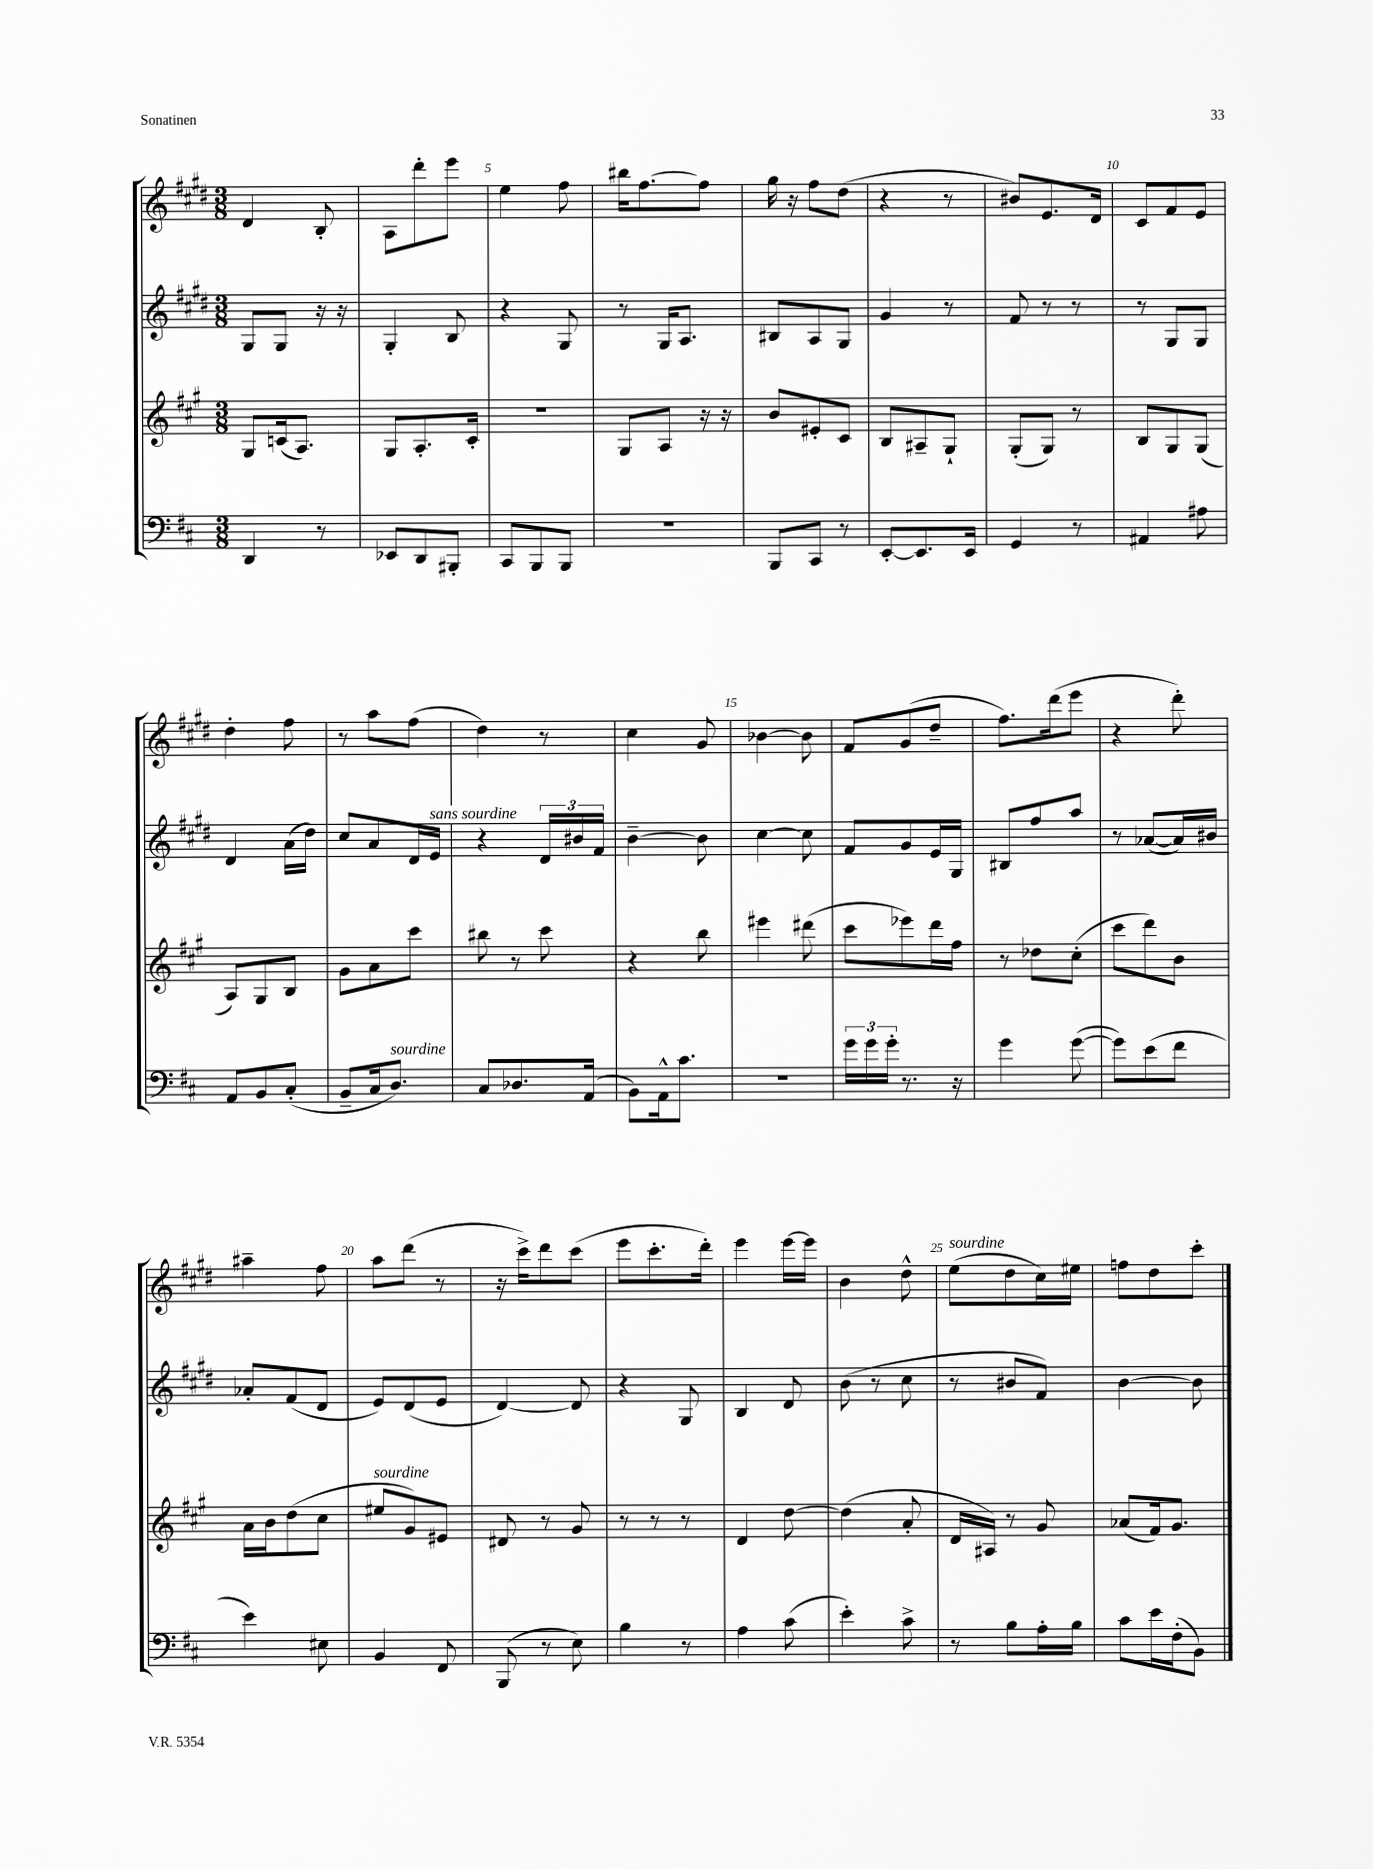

**kern	**kern	**kern	**kern
*staff4	*staff3	*staff2	*staff1
*clefF4	*clefG2	*clefG2	*clefG2
*k[f#c#]	*k[f#c#g#]	*k[f#c#g#d#]	*k[f#c#g#d#]
*M3/8	*M3/8	*M3/8	*M3/8
4DD	8G#	8G#	4d#
.	(16c	8G#	.
.	8.A)	.	.
8r	.	16r	8B'
.	.	16r	.
=	=	=	=
8EE-	8G#	4G#'	8A
8DD	8.A'	.	8ddd#'
8BBB#'	.	8B	8eee
.	16c#'	.	.
=	=	=	=
8CC#	4.r	4r	4ee
8BBB	.	.	.
8BBB	.	8G#	8ff#
=	=	=	=
4.r	8G#	8r	16bb#
.	.	.	[8.ff#
.	8A	16G#	.
.	.	8.A	.
.	16r	.	8ff#]
.	16r	.	.
=	=	=	=
8BBB	8b	8B#	16gg#
.	.	.	16r
8CC#	8e#'	8A	8ff#
8r	8c#	8G#	(8dd#
=	=	=	=
[8EE'	8B	4g#	4r
8.EE]	8A#~	.	.
.	8G#`	8r	8r
16EE	.	.	.
=	=	=	=
4GG	(8G#'	8f#	8b#)
.	8G#)	8r	8.e
8r	8r	8r	.
.	.	.	16d#
=	=	=	=
4AA#	8B	8r	8c#
.	8G#	8G#	8f#
8A#	(8G#	8G#	8e
=	=	=	=
8AA	8A)	4d#	4dd#'
8BB	8G#	.	.
(8C#'	8B	(16a	8ff#
.	.	16dd#)	.
=	=	=	=
8BB~	8g#	8cc#	8r
16C#	8a	8a	8aa
8.D)	.	.	.
.	8ccc#	16d#	(8ff#
.	.	16e	.
=	=	=	=
8C#	8bb#	4r	4dd#)
8.D-	8r	.	.
.	8ccc#	24d#	8r
.	.	24b#	.
(16AA	.	.	.
.	.	24f#	.
=	=	=	=
8BB)	4r	[4b~	4cc#
16AA^^	.	.	.
8.c#	.	.	.
.	8bb	8b]	8g#
=	=	=	=
4.r	4eee#	[4cc#	[4b-
.	(8ddd#	8cc#]	8b-]
=	=	=	=
24g	8ccc#	8f#	8f#
24g	.	.	.
24g'	.	.	.
8.r	8eee-)	8g#	(8g#
.	16ddd	16e	8dd#~
16r	16ff#	16G#	.
=	=	=	=
4g	8r	8B#	8.ff#)
.	8dd-	8ff#	.
.	.	.	(16ddd#
([8g	(8cc#'	8aa	8eee
=	=	=	=
8g])	8ccc#	8r	4r
(8e	8ddd)	([8a-	.
8f#	8b	16a-])	8ddd#')
.	.	16b#	.
=	=	=	=
4e)	16a	8a-'	4aa#~
.	16b	.	.
.	(8dd	(8f#	.
8E#	8cc#	8d#	8ff#
=	=	=	=
4BB	8ee#	8e)	8aa
.	8g#)	(8d#	(8ddd#
8FF#	8e#	8e	8r
=	=	=	=
(8BBB	8d#	[4d#)	16r
.	.	.	16ccc#^)
8r	8r	.	8ddd#
8E)	8g#	8d#]	(8ccc#
=	=	=	=
4B	8r	4r	8eee
.	8r	.	8.ccc#'
8r	8r	8G#	.
.	.	.	16ddd#')
=	=	=	=
4A	4d	4B	4eee
(8c#	[8dd	8d#	[16eee
.	.	.	16eee]
=	=	=	=
4e')	(4dd]	(8b	4b
.	.	8r	.
8c#^	8a'	8cc#	8dd#^^
=	=	=	=
8r	16d	8r	(8ee
.	16A#)	.	.
8B	8r	8b#	8dd#
16A'	8g#	8f#)	16cc#)
16B	.	.	16ee#
=	=	=	=
8c#	(8a-	[4b	8ff
16e	16f#)	.	8dd#
(16F#'	8.g#	.	.
8BB)	.	8b]	8ccc#'
==	==	==	==
*-	*-	*-	*-
